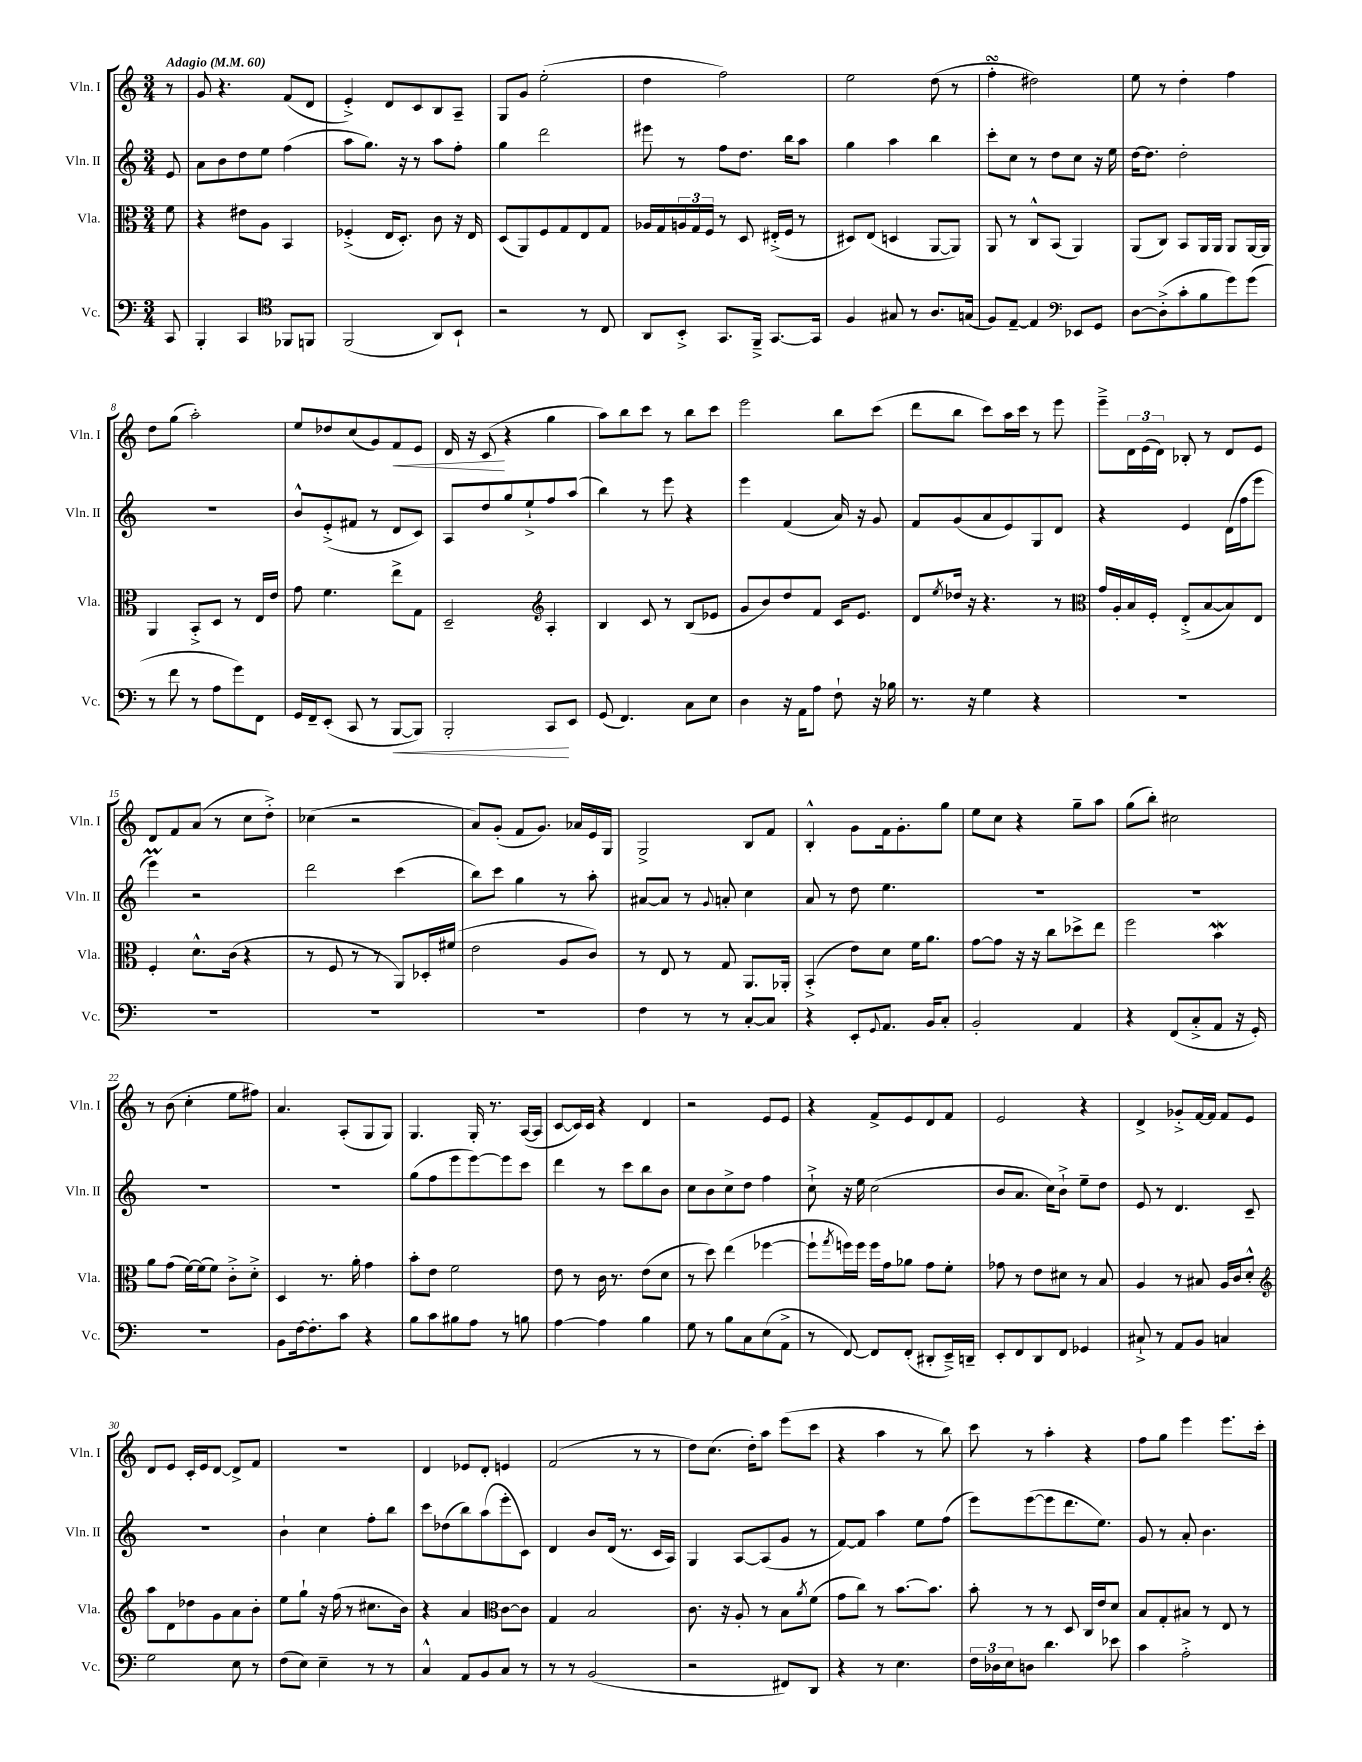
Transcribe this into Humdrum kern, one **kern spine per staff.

**kern	**dynam	**kern	**kern	**kern	**dynam
*part4	*part4	*part3	*part2	*part1	*part1
*staff4	*staff4	*staff3	*staff2	*staff1	*staff1
*I"Vc.	*	*I"Vla.	*I"Vln. II	*I"Vln. I	*
*I'Vc.	*	*I'Vla.	*I'Vln. II	*I'Vln. I	*
*clefF4	*	*clefC3	*clefG2	*clefG2	*
*k[]	*	*k[]	*k[]	*k[]	*
*M3/4	*	*M3/4	*M3/4	*M3/4	*
*MM60	*	*MM60	*MM60	*MM60	*
=	=	=	=	=	=
!	!	!	!	!LO:TX:a:B:t=Adagio	!
8CC/	.	8f\	8e/	8r	.
=1	=1	=1	=1	=1	=1
4BBB'/	.	4r	8a\L	8g/	.
.	.	.	8b\	4.r	.
4CC/	.	8e#X\L	8dd\	.	.
.	.	8A\J	8ee\J	.	.
*clefC4	*	*	*	*	*
8FF-X/L	.	4BB/	(4ff\	(8f/L	.
8FFn/J	.	.	.	8d/J	.
=2	=2	=2	=2	=2	=2
(2FF/	.	(4F-X'^/	8aa\L	4e'^/)	.
.	.	.	8.gg\J)	.	.
.	.	16E/KL	.	8d/L	.
.	.	8.D'/J)	16r	.	.
.	.	.	8r	8c/	.
8AA/L)	.	8c\	8aa\L	8B/	.
8BB`/J	.	16r	8ff'\J	8A~/J	.
.	.	16E/	.	.	.
=3	=3	=3	=3	=3	=3
2r	.	(8D/L	4gg\	8G/L	.
.	.	8AA/)	.	8g/J	.
.	.	8F/	2ddd\	(2ee'\	.
.	.	8G/	.	.	.
8r	.	8E/	.	.	.
8C/	.	8G/J	.	.	.
=4	=4	=4	=4	=4	=4
8AA/L	.	16A-X/LL	8eee#X\	4dd\	.
.	.	16G/	.	.	.
8BB'^/J	.	24An/	8r	.	.
.	.	24G/	.	.	.
.	.	24F/JJ	.	.	.
8.GG/L	.	8r	8ff\L	2ff\)	.
.	.	8D/	8.dd\J	.	.
16FF~^/Jk	.	.	.	.	.
[8.GG/L	.	(16E#X'^/LL	.	.	.
.	.	16F/JJ	16bb\KL	.	.
.	.	8r	8aa\J	.	.
16GG/Jk]	.	.	.	.	.
=5	=5	=5	=5	=5	=5
4F/	.	8D#X/L)	4gg\	2ee\	.
.	.	(8E/J	.	.	.
8G#X/	.	4Dn/	4aa\	.	.
8r	.	.	.	.	.
8.A/L	.	[8AA/L	4bb\	(8dd\	.
.	.	8AA/J])	.	8r	.
(16Gn/Jk	.	.	.	.	.
=6	=6	=6	=6	=6	=6
8F/L)	.	8AA/	8ccc'\L	4ffsSSs'\	.
[8E~/J	.	8r	8cc\J	.	.
4E/]	.	8C^^/L	8r	2dd#X\)	.
.	.	(8BB/J	8dd\L	.	.
*clefF4	*	*	*	*	*
8EE-X/L	.	4AA/)	8cc\J	.	.
8GG/J	.	.	16r	.	.
.	.	.	16ee\	.	.
=7	=7	=7	=7	=7	=7
[8D\L	.	(8AA/L	[16dd\KL	8ee\	.
.	.	.	8.dd\J]	.	.
(8D'^\]	.	8C/J)	.	8r	.
8c'\	.	8BB/L	2dd'\	4dd'\	.
8B\	.	16AA/L	.	.	.
.	.	16AA/JJ	.	.	.
8g\)	.	8AA/L	.	4ff\	.
(8g\J	.	[16AA/L	.	.	.
.	.	16AA/JJ]	.	.	.
!!LO:LB:g=z
=8	=8	=8	=8	=8	=8
8r	.	4AA/	2.r	8dd\L	.
8f\	.	.	.	(8gg\J	.
8r	.	8BB'^/L	.	2aa'\)	.
8A\L	.	8D/J	.	.	.
8g\)	.	8r	.	.	.
8FF\J	.	16E/LL	.	.	.
.	.	16e/JJ	.	.	.
=9	=9	=9	=9	=9	=9
16GG/LL	.	8g\	8b^^/L	8ee/L	.
16FF~/J	.	.	.	.	.
(8EE'/J	.	4.f\	(8e'^/	8dd-X/	.
8CC/	.	.	8f#X/J	(8cc/	.
8r	.	.	8r	8g/)	.
!	!LO:HP:b	!	!	!	!LO:HP:b
[8BBB/L	<	8ee^\L	8d/L	8f/	<
8BBB/J])	.	8G\J	8c/J)	8e/J	.
=10	=10	=10	=10	=10	=10
2BBB'/	.	2D~/	8A/L	16d/	.
.	.	.	.	16r	.
.	.	.	8dd/	(8c/	.
.	.	.	8gg/	4r	[
.	.	.	8ee`^/	.	.
*	*	*clefG2	*	*	*
8CC/L	.	4A'/	8ff/	4gg\	.
8EE/J	[	.	(8aa/J	.	.
=11	=11	=11	=11	=11	=11
(8GG/	.	4B/	4bb\)	8aa\L)	.
4.FF/)	.	.	.	8bb\	.
.	.	8c/	8r	8ccc\J	.
.	.	8r	8eee\	8r	.
8C\L	.	(8B/L	4r	8bb\L	.
8E\J	.	8e-X/J	.	8ccc\J	.
=12	=12	=12	=12	=12	=12
4D\	.	8g/L	4eee\	2eee\	.
.	.	8b/)	.	.	.
16r	.	8dd/	(4f/	.	.
16AA\KL	.	.	.	.	.
8A\J	.	8f/J	.	.	.
8F`\	.	16c/KL	16a/)	8bb\L	.
.	.	8.e/J	16r	.	.
16r	.	.	8g/	(8ccc\J	.
16B-X\	.	.	.	.	.
=13	=13	=13	=13	=13	=13
8.r	.	8d/L	8f/L	8ddd\L	.
.	.	8qee/	.	.	.
.	.	16dd-X/Jk	(8g/	8bb\J	.
16r	.	16r	.	.	.
4G\	.	4.r	8a/	8ccc\L)	.
.	.	.	8e/)	16aa\L	.
.	.	.	.	16ccc\JJ	.
4r	.	.	8G/	8r	.
.	.	8r	8d/J	8eee\	.
=14	=14	=14	=14	=14	=14
*	*	*clefC3	*	*	*
2.r	.	16g/LL	4r	8eee~^\L	.
.	.	16A'/	.	.	.
.	.	16B/	.	24d\L	.
.	.	.	.	(24e\	.
.	.	16F'/JJ	.	.	.
.	.	.	.	24d\JJ)	.
.	.	(8E'^/L	4e/	8B-X'/	.
.	.	[8B/	.	8r	.
.	.	8B/])	(16d\LL	8d/L	.
.	.	.	16ff\J	.	.
.	.	8E/J	8eee\J	8e/J	.
!!LO:LB:g=z
=15	=15	=15	=15	=15	=15
2.r	.	4F'/	4eeem\)	8d/L	.
.	.	.	.	8f/	.
.	.	8.d^^\L	2r	(8a/J	.
.	.	.	.	8r	.
.	.	(16c\Jk	.	.	.
.	.	4r	.	8cc\L	.
.	.	.	.	8dd'^\J)	.
=16	=16	=16	=16	=16	=16
2.r	.	8r	2ddd\	(4cc-X\	.
.	.	8F/	.	.	.
.	.	8r	.	2r	.
.	.	8r	.	.	.
.	.	8AA/L)	(4ccc\	.	.
.	.	16D-X'/L	.	.	.
.	.	(16f#X/JJ	.	.	.
=17	=17	=17	=17	=17	=17
2.r	.	2e\	8bb\L)	8a/L)	.
.	.	.	8ccc\J	(8g'/J	.
.	.	.	4gg\	8f/L	.
.	.	.	.	8.g/J)	.
.	.	8A/L	8r	.	.
.	.	.	.	16a-X/LL	.
.	.	8c/J)	8aa'\	16e/	.
.	.	.	.	16G/JJ	.
=18	=18	=18	=18	=18	=18
4F\	.	8r	[8a#X/L	2G^/	.
.	.	8E/	8a#/J]	.	.
8r	.	8r	8r	.	.
.	.	.	8qqg/	.	.
8r	.	8G/	8an'/	.	.
[8C'/L	.	8.AA/L	4cc\	8B/L	.
8C/J]	.	.	.	8f/J	.
.	.	16AA-X'/Jk	.	.	.
=19	=19	=19	=19	=19	=19
4r	.	(4BB'^/	8a/	4B'^^/	.
.	.	.	8r	.	.
8EE'/L	.	8e\L)	8dd\	8g\L	.
8qqGG/	.	.	.	.	.
8.AA/J	.	8d\J	4.ee\	16f\k	.
.	.	.	.	8.g'\	.
.	.	16f\KL	.	.	.
16BB/KL	.	8.a\J	.	.	.
8C'/J	.	.	.	8gg\J	.
=20	=20	=20	=20	=20	=20
2BB'/	.	[8g\L	2.r	8ee\L	.
.	.	8g\J]	.	8cc\J	.
.	.	16r	.	4r	.
.	.	16r	.	.	.
.	.	8cc\L	.	.	.
4AA/	.	8dd-X^\	.	8gg~\L	.
.	.	8ee\J	.	8aa\J	.
=21	=21	=21	=21	=21	=21
4r	.	2ff\	2.r	(8gg\L	.
.	.	.	.	8bb'\J)	.
(8FF/L	.	.	.	2cc#X\	.
8C'^/	.	.	.	.	.
8AA/J	.	4bW\	.	.	.
16r	.	.	.	.	.
16GG'/)	.	.	.	.	.
!!LO:LB:g=z
=22	=22	=22	=22	=22	=22
2.r	.	8a\L	2.r	8r	.
.	.	(8g\J	.	(8b\	.
.	.	[16f\LL)	.	4cc'\	.
.	.	(16f\J]	.	.	.
.	.	8f\J)	.	.	.
.	.	8c'^\L	.	8ee\L	.
.	.	8d'^\J	.	8ff#X\J)	.
=23	=23	=23	=23	=23	=23
8BB\L	.	4D/	2.r	4.a/	.
[16F\k	.	.	.	.	.
8.F'\]	.	.	.	.	.
.	.	8.r	.	.	.
8c\J	.	.	.	(8A'/L	.
.	.	16a'\	.	.	.
4r	.	4g\	.	8G/	.
.	.	.	.	8G/J)	.
=24	=24	=24	=24	=24	=24
8B\L	.	8b'\L	(8gg\L	4.G/	.
8c\	.	8e\J	8ff\	.	.
8B#X\	.	2f\	8eee\	.	.
8A\J	.	.	[8eee\)	16G'/	.
.	.	.	.	8.r	.
8r	.	.	8eee\]	.	.
8Bn\	.	.	8ccc\J	([16A/LL	.
.	.	.	.	16A/JJ]	.
=25	=25	=25	=25	=25	=25
[4A\	.	8e\	4ddd\	[8c/L	.
.	.	8r	.	16c/L])	.
.	.	.	.	16c/JJ	.
4A\]	.	16c\	8r	4r	.
.	.	8.r	.	.	.
.	.	.	8ccc\L	.	.
4B\	.	(8e\L	8bb\	4d/	.
.	.	8d\J	8b\J	.	.
=26	=26	=26	=26	=26	=26
8G\	.	8r	8cc\L	2r	.
8r	.	8dd\)	8b\	.	.
8B\L	.	(4ee\	8cc^\	.	.
8C\	.	.	8dd\J	.	.
(8E\	.	[4ff-X\	4ff\	8e/L	.
8AA^\J	.	.	.	8e/J	.
=27	=27	=27	=27	=27	=27
8r	.	8ff-`\L]	8cc`^\	4r	.
.	.	8qgg/	.	.	.
[8FF/)	.	16ffn\L)	16r	.	.
.	.	16ff\JJ	16ee\	.	.
8FF/L]	.	16ff\LL	(2cc\	8f^/L	.
.	.	16g\J	.	.	.
(8FF'/J	.	8a-X\J	.	8e/	.
8DD#X'/L	.	8g\L	.	8d/	.
16EE~^/L)	.	8f'\J	.	8f/J	.
16DDn~/JJ	.	.	.	.	.
=28	=28	=28	=28	=28	=28
8EE'/L	.	8g-X\	8b/L	2e/	.
8FF/	.	8r	8.a/J	.	.
8DD/	.	8e\L	.	.	.
.	.	.	16cc\KL)	.	.
8FF/J	.	8d#X\J	8b`^\J	.	.
4GG-X/	.	8r	8ee~\L	4r	.
.	.	8B/	8dd\J	.	.
=29	=29	=29	=29	=29	=29
8C#X`^/	.	4A/	8e/	4d^/	.
8r	.	.	8r	.	.
8AA/L	.	8r	4.d/	8g-X'^/L	.
8BB/J	.	8B#X/	.	[16f/L	.
.	.	.	.	16f/JJ]	.
4Cn/	.	16A/LL	.	8f/L	.
.	.	16c/J	.	.	.
.	.	8d'^^/J	8c~/	8e/J	.
!!LO:LB:g=z
=30	=30	=30	=30	=30	=30
*	*	*clefG2	*	*	*
2G\	.	8aa\L	2.r	8d/L	.
.	.	8d\	.	8e/J	.
.	.	8dd-X\	.	16c'/LL	.
.	.	.	.	16e/J	.
.	.	8g\	.	[8d/J	.
8E\	.	8a\	.	8d^/L]	.
8r	.	8b'\J	.	8f/J	.
=31	=31	=31	=31	=31	=31
(8F\L	.	8ee\L	4b`\	2.r	.
8E\J)	.	8gg`\J	.	.	.
4E~\	.	16r	4cc\	.	.
.	.	(16ff\	.	.	.
.	.	8r	.	.	.
8r	.	8.cc#X\L	8ff'\L	.	.
8r	.	.	8bb\J	.	.
.	.	16b\Jk)	.	.	.
=32	=32	=32	=32	=32	=32
4C^^/	.	4r	8ccc\L	4d/	.
.	.	.	(8dd-X\	.	.
8AA/L	.	4a/	8bb\)	8e-X/L	.
8BB/	.	.	(8aa\	8d'/J	.
*	*	*clefC3	*	*	*
8C/J	.	[8c\L	8eee'\	4en/	.
8r	.	8c\J]	8c\J)	.	.
=33	=33	=33	=33	=33	=33
8r	.	4G/	4d/	(2f/	.
8r	.	.	.	.	.
(2BB/	.	2B/	8b/L	.	.
.	.	.	(16d/Jk	.	.
.	.	.	8.r	.	.
.	.	.	.	8r	.
.	.	.	16c/LL	8r	.
.	.	.	16A/JJ)	.	.
=34	=34	=34	=34	=34	=34
2r	.	8.c\	4G/	8dd\L)	.
.	.	.	.	(8.cc\J	.
.	.	16r	.	.	.
.	.	8A'/	[8A/L	.	.
.	.	.	.	16dd'\KL)	.
.	.	8r	(8A/]	8aa\J	.
8FF#X/L)	.	8B\L	8g/J	(8eee\L	.
.	.	8qa/	.	.	.
8DD/J	.	(8f\J	8r	8ccc\J	.
=35	=35	=35	=35	=35	=35
4r	.	8g\L	[8f/L)	4r	.
.	.	8cc\J)	8f/J]	.	.
8r	.	8r	4aa\	4aa\	.
4.E\	.	[8.b\L	.	.	.
.	.	.	8ee\L	8r	.
.	.	8.b\J]	.	.	.
.	.	.	(8ff\J	8bb\)	.
=36	=36	=36	=36	=36	=36
24F\LL	.	8b'\	8eee\L)	8ccc\	.
24D-X\	.	.	.	.	.
24E\J	.	.	.	.	.
8Dn\J	.	8r	([8eee\	8r	.
4.d\	.	8r	8eee\]	4aa'\	.
.	.	8D/	8.ddd\	.	.
.	.	16C/LL	.	4r	.
.	.	16e/J	8.ee\J)	.	.
8e-X\	.	8d/J	.	.	.
=37	=37	=37	=37	=37	=37
4c\	.	8B/L	8g/	8ff\L	.
.	.	8G'/	8r	8gg\J	.
2A'^\	.	8B#X/J	8a'/	4eee\	.
.	.	8r	4.b\	.	.
.	.	8E/	.	8.eee\L	.
.	.	8r	.	.	.
.	.	.	.	16ccc'\Jk	.
==	==	==	==	==	==
*-	*-	*-	*-	*-	*-
